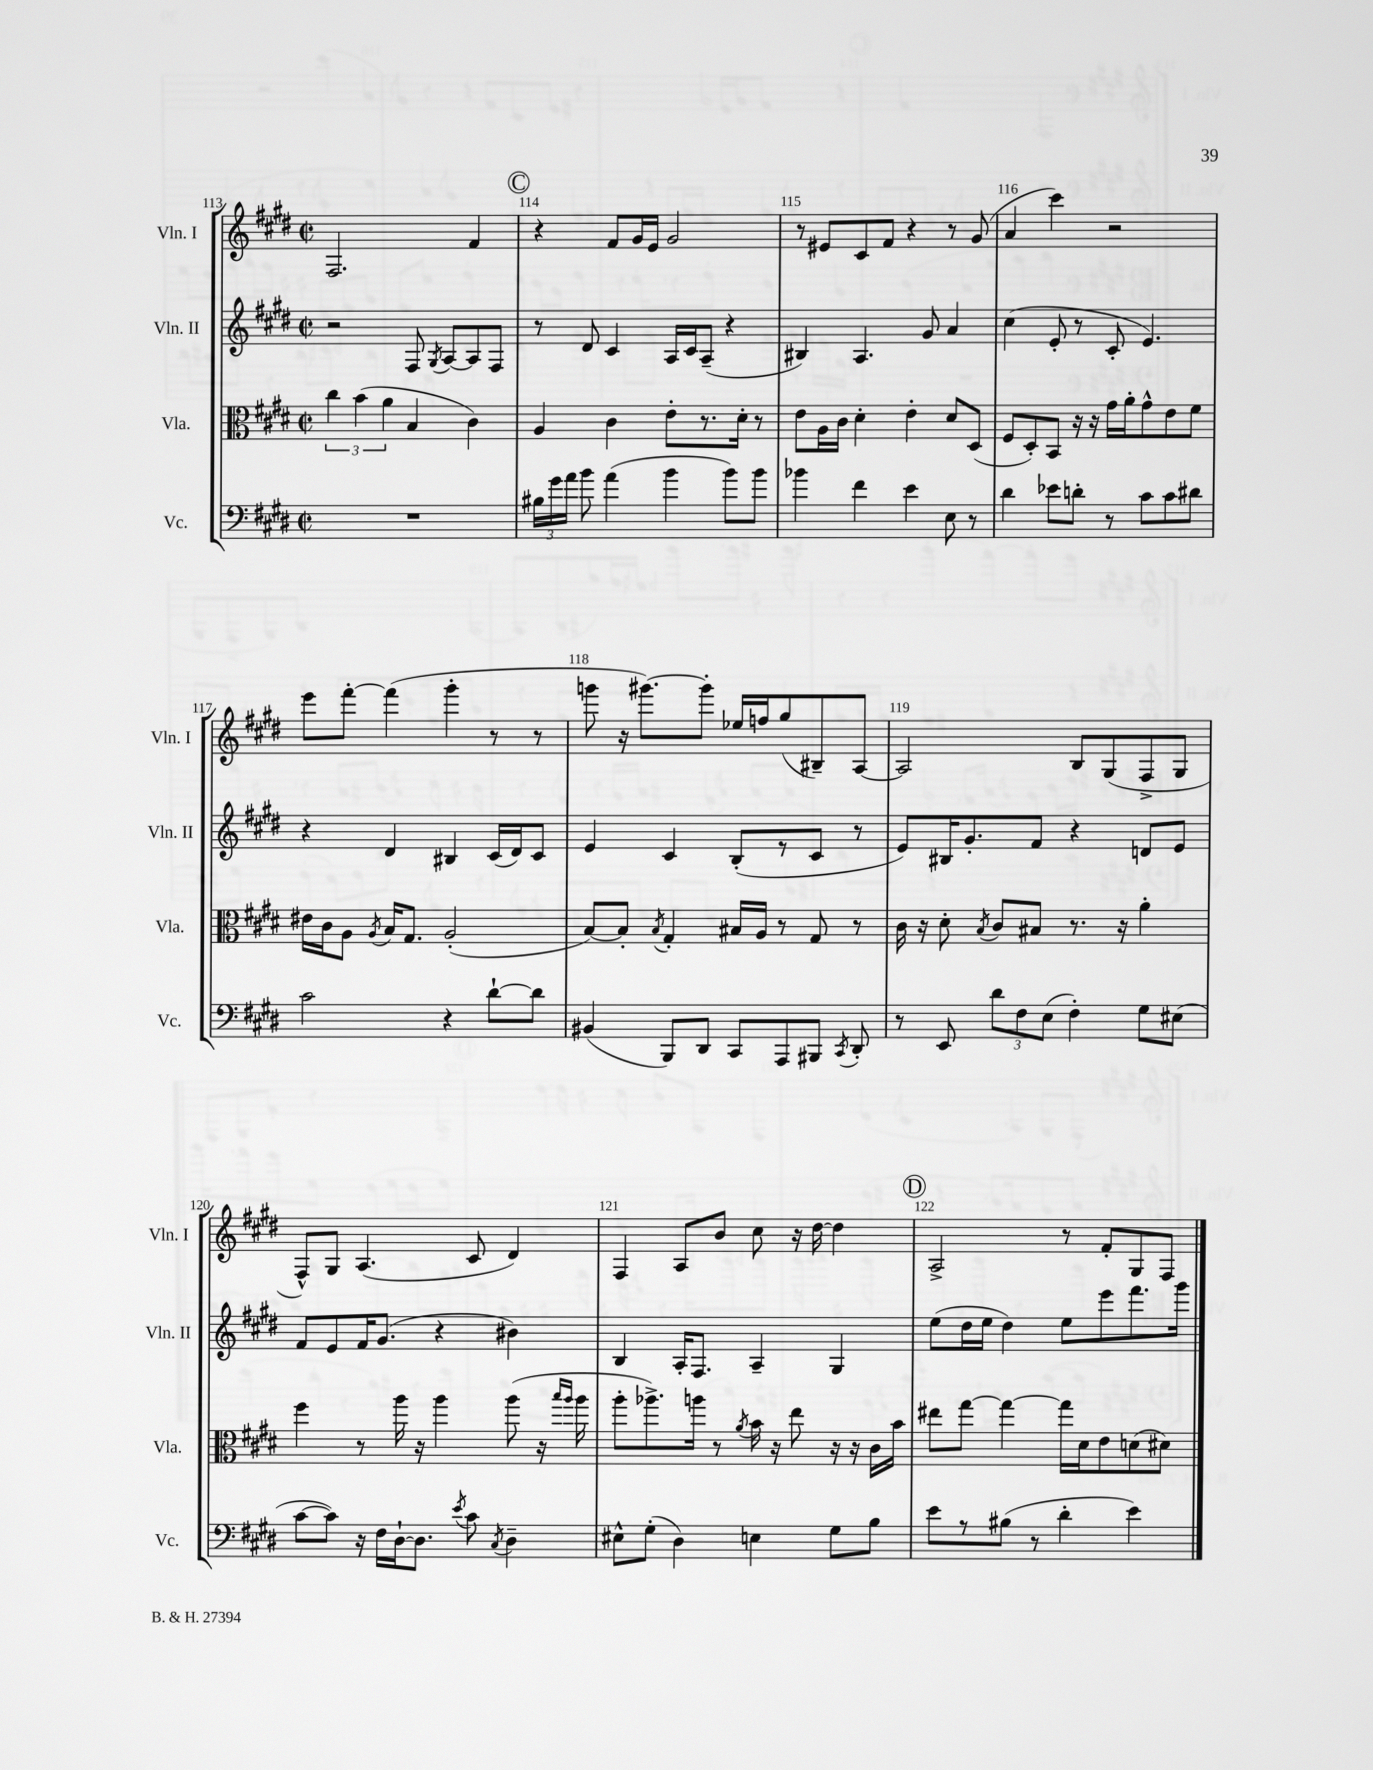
<<
\new StaffGroup <<
\new Staff = "s0" \with { instrumentName = "Vln. I" shortInstrumentName = "Vln. I" } {
    \clef treble \key e \major \defaultTimeSignature \time 2/2
    \autoBeamOff fis2. fis'4 |
    \mark \markup { \circle "C" } r4 fis'8[ gis'16 e'16] gis'2 |
    r8 eis'8[ cis'8 fis'8] r4 r8 gis'8( |
    a'4 cis'''4) r2 |
    e'''8[ fis'''8]~-. fis'''4( gis'''4-. r8 r8 |
    g'''8 r16 gis'''8.[~) gis'''8]-. ees''16[ f''16 gis''8( bis8--) a8]~ |
    a2 b8[ gis8( fis8-> gis8] |
    fis8[-^) gis8] a4.( cis'8 dis'4) |
    fis4 a8[ b'8] cis''8 r16 dis''16~ dis''4 |
    \mark \markup { \circle "D" } a2-> r8 fis'8[-. gis8 fis8] \bar "|." |
}
\new Staff = "s1" \with { instrumentName = "Vln. II" shortInstrumentName = "Vln. II" } {
    \clef treble \key e \major \defaultTimeSignature \time 2/2
    \autoBeamOff r2 fis8 \acciaccatura { gis8 } a8[~ a8 fis8] |
    \mark \markup { \circle "C" } r8 dis'8 cis'4 a16[ cis'16 a8]--( r4 |
    bis4) a4. gis'8 a'4 |
    cis''4( e'8-. r8 cis'8-. e'4.) |
    r4 dis'4 bis4 cis'16[( dis'16) cis'8] |
    e'4 cis'4 b8[-.( r8 cis'8] r8 |
    e'8[) bis16 gis'8.-. fis'8] r4 d'8[ e'8] |
    fis'8[ e'8 fis'16 gis'8.]( r4 bis'4) |
    b4 a16[-. fis8.] a4-- gis4 |
    \mark \markup { \circle "D" } e''8[( dis''16 e''16] dis''4) e''8[ e'''8 fis'''8. gis'''16] \bar "|." |
}
\new Staff = "s2" \with { instrumentName = "Vla." shortInstrumentName = "Vla." } {
    \clef alto \key e \major \defaultTimeSignature \time 2/2
    \autoBeamOff \tuplet 3/2 { cis''4 b'4( a'4 } b4 cis'4) |
    \mark \markup { \circle "C" } a4 cis'4 e'8[-. r8. dis'16]-. r8 |
    e'8[ a16 cis'16] dis'4-. e'4-. dis'8[ dis8]( |
    fis8[ dis8-.) b,8] r16 r16 gis'16[ a'16-. gis'8-^ e'8 fis'8] |
    eis'16[ cis'16 a8] \acciaccatura { a8 } b16[ gis8.] a2-.( |
    b8[~) b8]-. \acciaccatura { b8 } gis4-. bis16[ a16] r8 gis8 r8 |
    cis'16 r16 dis'8-. \acciaccatura { b8 } cis'8[ bis8] r8. r16 a'4-. |
    fis''4 r8 a''16 r16 a''4 a''8( r16 \grace { b''16[ a''16] } a''16 |
    a''8[-. aes''8.->) a''16] r8 \acciaccatura { a'8 } b'16 r16 e''8 r16 r16 cis'16[ b'16] |
    \mark \markup { \circle "D" } eis''8[ gis''8]~ gis''4~ gis''16[ dis'16 e'8 d'8( dis'8]) \bar "|." |
}
\new Staff = "s3" \with { instrumentName = "Vc." shortInstrumentName = "Vc." } {
    \clef bass \key e \major \defaultTimeSignature \time 2/2
    \autoBeamOff R1 |
    \mark \markup { \circle "C" } \tuplet 3/2 { bis16[ gis'16 a'16] } b'8 a'4( b'4 b'8[) b'8] |
    bes'4 fis'4 e'4 e8 r8 |
    dis'4 ees'8[ d'8]-. r8 cis'8[ cis'8 dis'8] |
    cis'2 r4 dis'8[~-! dis'8] |
    bis,4( b,,8[) dis,8] cis,8[ a,,8 bis,,8] \acciaccatura { cis,8 } dis,8-. |
    r8 e,8 \tuplet 3/2 { dis'8[ fis8 e8]( } fis4-.) gis8[ eis8]( |
    cis'8[~ cis'8]) r16 fis16[ dis16~-! dis8.] \acciaccatura { e'8 } cis'8 \acciaccatura { cis8 } dis4-- |
    eis8[-^ gis8]-.( dis4) e4 gis8[ b8] |
    \mark \markup { \circle "D" } e'8[ r8 bis8]( r8 dis'4-. e'4) \bar "|." |
}
>>
>>
\layout { \context { \Score currentBarNumber = #113 \override BarNumber.break-visibility = ##(#f #t #t) barNumberVisibility = #all-bar-numbers-visible } }
